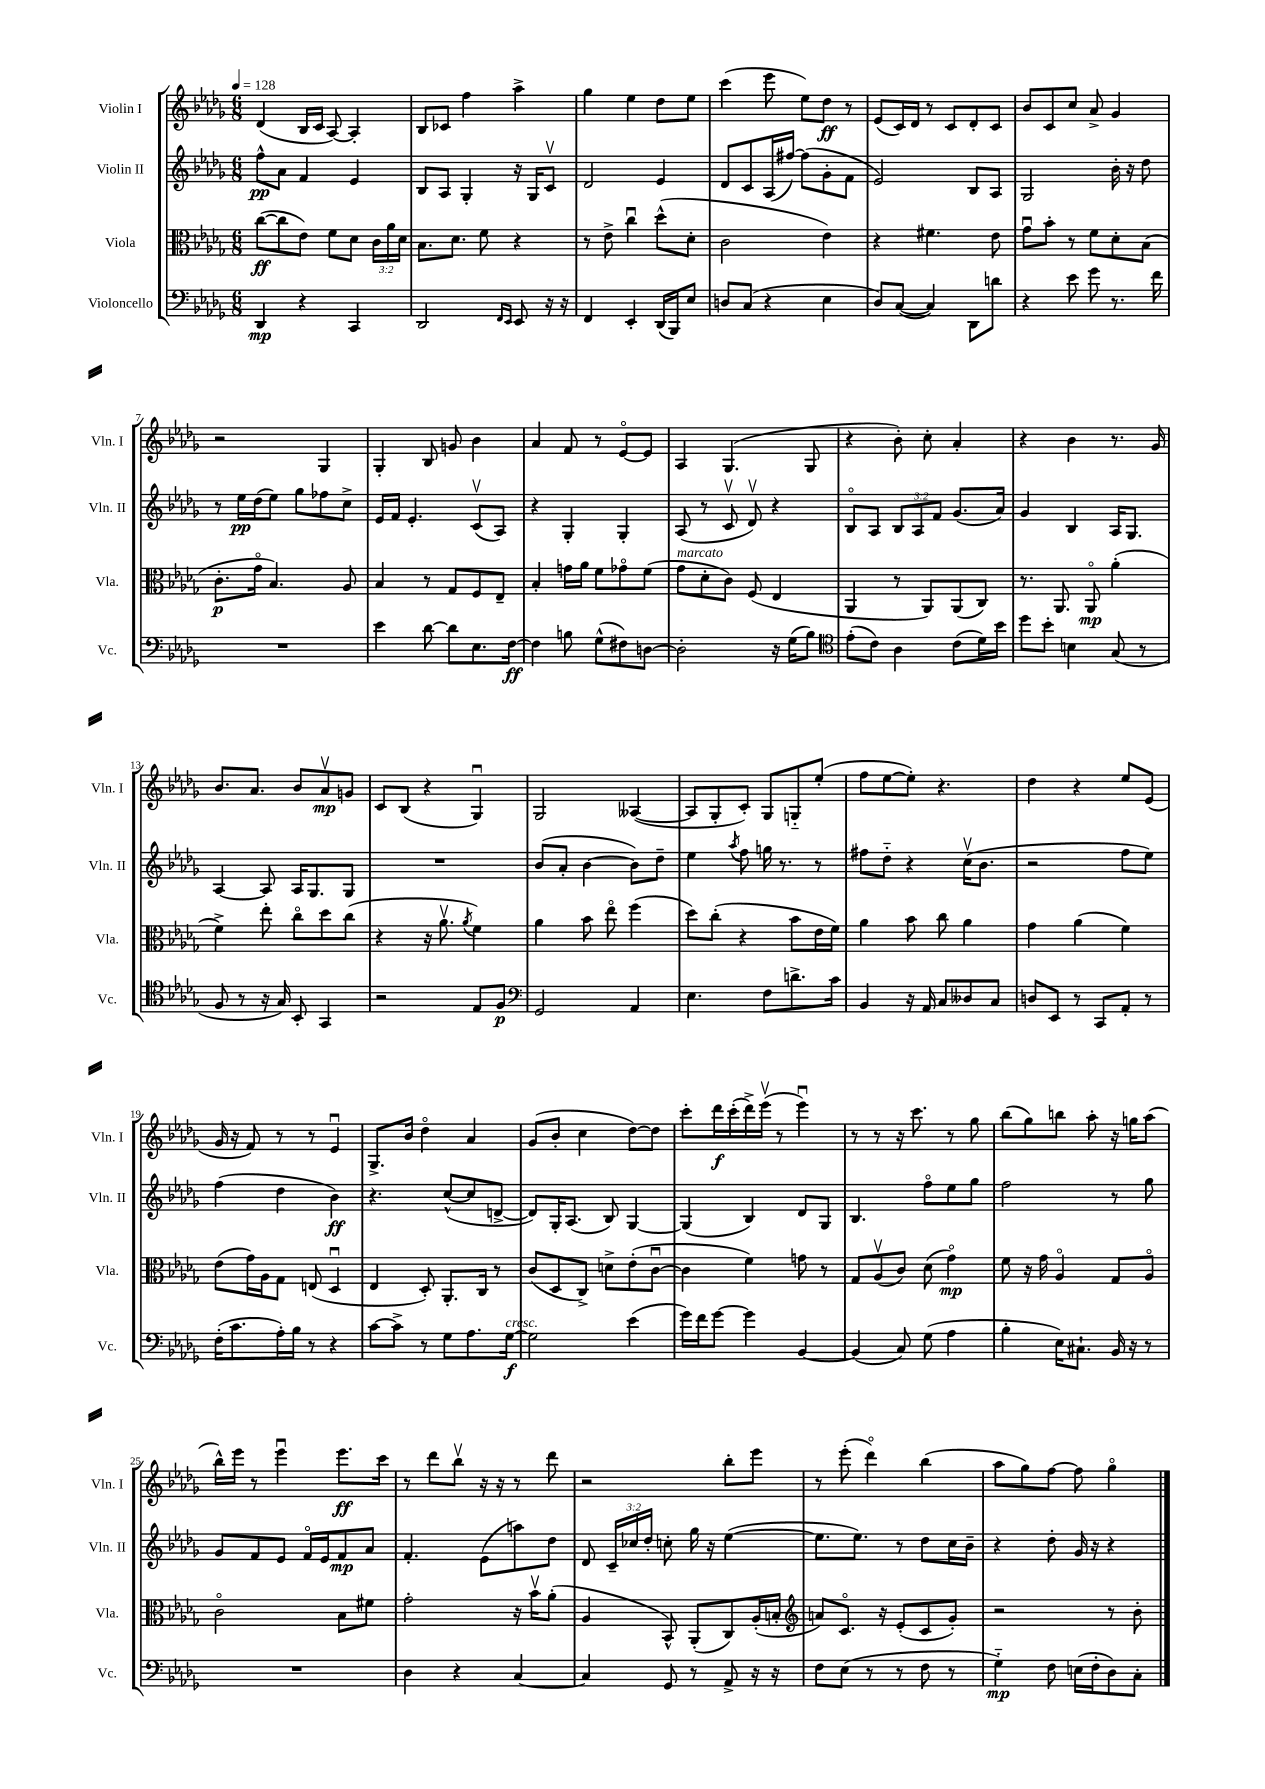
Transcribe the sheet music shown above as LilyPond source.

<<
\new StaffGroup <<
\new Staff = "s0" \with { instrumentName = "Violin I" shortInstrumentName = "Vln. I" } {
    \clef treble \key des \major \numericTimeSignature \time 6/8 \tempo 4 = 128
    \autoBeamOff des'4( bes16[ c'16] aes8~) aes4-. |
    bes8[ ces'8] f''4 aes''4-> |
    ges''4 ees''4 des''8[ ees''8] |
    c'''4( ees'''8 ees''8[) des''8]\ff r8 |
    ees'8[( c'16) des'16] r8 c'8[ des'8-. c'8] |
    bes'8[ c'8 c''8] aes'8-> ges'4 |
    r2 ges4 |
    ges4-. bes8 g'8 bes'4 |
    aes'4 f'8 r8 ees'8[~\flageolet ees'8] |
    aes4 ges4.( ges8 |
    r4 bes'8-.) c''8-. aes'4-. |
    r4 bes'4 r8. ges'16 |
    bes'8.[ aes'8.] bes'8[ aes'8\upbow\mp g'8] |
    c'8[ bes8]( r4 ges4\downbow) |
    ges2 aeses4~( |
    aeses8[ ges8-. c'8]-.) ges8[ g8-_ ees''8]-.( |
    f''8[ ees''8~ ees''8]-.) r4. |
    des''4 r4 ees''8[ ees'8]( |
    ges'16 r16 f'8) r8 r8 ees'4\downbow |
    ges8.[-> bes'16] des''4\flageolet aes'4 |
    ges'8[( bes'8]-. c''4 des''8[~) des''8] |
    c'''8[-. des'''16\f c'''16-.( des'''16->) ees'''16]\upbow( r8 ees'''4\downbow) |
    r8 r8 r16 c'''8. r8 ges''8 |
    bes''8[( ges''8) b''8] aes''8-. r16 g''16[ aes''8]( |
    bes''16[-^) ees'''16] r8 ees'''4\downbow ees'''8.[\ff c'''16] |
    r8 des'''8[ bes''8]\upbow r16 r16 r8 des'''8 |
    r2 bes''8[-. ees'''8] |
    r8 ees'''8-.( des'''4\flageolet) bes''4( |
    aes''8[ ges''8) f''8]~ f''8 ges''4\flageolet \bar "|." |
}
\new Staff = "s1" \with { instrumentName = "Violin II" shortInstrumentName = "Vln. II" } {
    \clef treble \key des \major \numericTimeSignature \time 6/8 \override Staff.TupletNumber.text = #tuplet-number::calc-fraction-text
    \autoBeamOff f''8[-^\pp aes'8] f'4 ees'4 |
    bes8[ aes8] ges4-. r16 ges16[ c'8]\upbow |
    des'2 ees'4 |
    des'8[ c'8 aes16( fis''16]~) fis''8[( ges'8-. f'8] |
    ees'2) bes8[ aes8] |
    ges2 bes'16-. r16 des''8 |
    r8 ees''16[\pp des''16( ees''8]) ges''8[ fes''8 c''8]-> |
    ees'16[ f'16] ees'4.-. c'8[\upbow( aes8]) |
    r4 ges4-. ges4-. |
    aes8( r8 c'8\upbow des'8\upbow) r4 |
    bes8[\flageolet aes8] \tuplet 3/2 { bes8[ aes8 f'8] } ges'8.[( aes'16]) |
    ges'4 bes4 aes16[ ges8.] |
    aes4~ aes8 aes16[ ges8. ges8] |
    R2. |
    bes'8[( aes'8]-. bes'4~ bes'8[) des''8]-- |
    ees''4 \acciaccatura { aes''8 } f''8 g''16 r8. r8 |
    fis''8[ des''8]-_ r4 c''16[\upbow( bes'8.] |
    r2 f''8[ ees''8]) |
    f''4( des''4 bes'4\ff) |
    r4. c''8[~-^( c''8 d'8]~-> |
    d'8[) ges16-. aes8.]( bes8) ges4~ |
    ges4( bes4) des'8[ ges8] |
    bes4. f''8[\flageolet ees''8 ges''8] |
    f''2 r8 ges''8 |
    ges'8[ f'8 ees'8] f'16[\flageolet ees'16 f'8\mp aes'8] |
    f'4.-. ees'8[( a''8) des''8] |
    des'8 \tuplet 3/2 { c'16[-- ces''16 des''16]-. } c''8-. ges''16 r16 ees''4~( |
    ees''8.[ ees''8.]) r8 des''8[ c''16 bes'16]-- |
    r4 des''8-. ges'16 r16 r4 \bar "|." |
}
\new Staff = "s2" \with { instrumentName = "Viola" shortInstrumentName = "Vla." } {
    \clef alto \key des \major \numericTimeSignature \time 6/8 \override Staff.TupletNumber.text = #tuplet-number::calc-fraction-text
    \autoBeamOff c''8[~\ff( c''8 ees'8]) f'8[ des'8] \tuplet 3/2 { c'16[ aes'16 des'16] } |
    bes8.[ des'8.] f'8 r4 |
    r8 ees'8-> c''4\downbow des''8[-^( des'8]-. |
    c'2 ees'4) |
    r4 fis'4. ees'8 |
    ges'8[\downbow bes'8]-. r8 f'8[ des'8-. bes8]( |
    c'8.[-.\p ges'16]\flageolet bes4.) aes8 |
    bes4 r8 ges8[ f8 ees8]-- |
    bes4-. g'16[ aes'16] f'8[ ges'8\flageolet f'8]( |
    ges'8[^\markup { \italic "marcato" } des'8-. c'8]) f8( ees4 |
    aes,4 r8 aes,8[) aes,8( c8]) |
    r8. aes,8. aes,8\flageolet\mp aes'4-.( |
    f'4->) ees''8-. c''8[\flageolet des''8 c''8]( |
    r4 r16 aes'8.\upbow \acciaccatura { aes'8 } f'4) |
    aes'4 bes'8 ees''8\flageolet f''4( |
    des''8[) c''8]-.( r4 bes'8[ ees'16 f'16]) |
    aes'4 bes'8 c''8 aes'4 |
    ges'4 aes'4( f'4) |
    ees'8[( ges'16) aes16 ges8] e8( des4\downbow |
    ees4 des8-.) aes,8.[-. c16] r8 |
    c'8[( des8 c8]->) d'8[-> ees'8-.( c'8]~\downbow |
    c'4 f'4) g'8 r8 |
    ges8[ aes8\upbow( c'8]) des'8( ges'4\flageolet\mp) |
    f'8 r16 ges'16 aes4\flageolet ges8[ aes8]\flageolet |
    c'2\flageolet bes8[ fis'8] |
    ges'2-. r16 bes'16[\upbow aes'8]-.( |
    aes4 bes,8-^) aes,8[-.( c8) aes16-.( b16]-. |
    \clef treble a'8[) c'8.]\flageolet r16 ees'8[-.( c'8 ges'8]-.) |
    r2 r8 bes'8-. \bar "|." |
}
\new Staff = "s3" \with { instrumentName = "Violoncello" shortInstrumentName = "Vc." } {
    \clef bass \key des \major \numericTimeSignature \time 6/8
    \autoBeamOff des,4\mp r4 c,4 |
    des,2 \grace { f,16[ ees,16] } ees,8 r16 r16 |
    f,4 ees,4-. des,16[( bes,,16) ees8] |
    d8[ c8]( r4 ees4 |
    des8[) c8]~( c4) des,8[ d'8] |
    r4 ees'8 ges'8 r8. f'16 |
    R2. |
    ees'4 des'8~ des'8[ ees8. f16]~\ff |
    f4 b8 ges8[-^( fis8) d8]~ |
    d2-. r16 ges16[( bes8]) |
    \clef tenor ees'8[-.( c'8]) aes4 c'8[( des'16) bes'16] |
    des''8[ bes'8]-. b4 ges8( r8 |
    f8 r8 r16 ges16) bes,8-. ges,4 |
    r2 ees8[ f8]\p |
    \clef bass ges,2 aes,4 |
    ees4. f8[ d'8.-> c'16] |
    bes,4 r16 aes,16 c8[ deses8 c8] |
    d8[ ees,8] r8 c,8[ aes,8]-. r8 |
    f16[-.( c'8. aes16-.) bes16] r8 r4 |
    c'8[~ c'8]-> r8 ges8[ aes8. ges16]~\f^\markup { \italic "cresc." } |
    ges2 ees'4( |
    ges'16[) f'16 ges'8]~ ges'4 bes,4~ |
    bes,4( c8) ges8( aes4 |
    bes4-. ees16[) cis8.]-! bes,16 r16 r8 |
    R2. |
    des4 r4 c4~ |
    c4 ges,8 r8 aes,8-> r16 r16 |
    f8[ ees8]( r8 r8 f8 r8 |
    ges4-_\mp) f8 e16[( f16-. des8) c8]-. \bar "|." |
}
>>
>>
